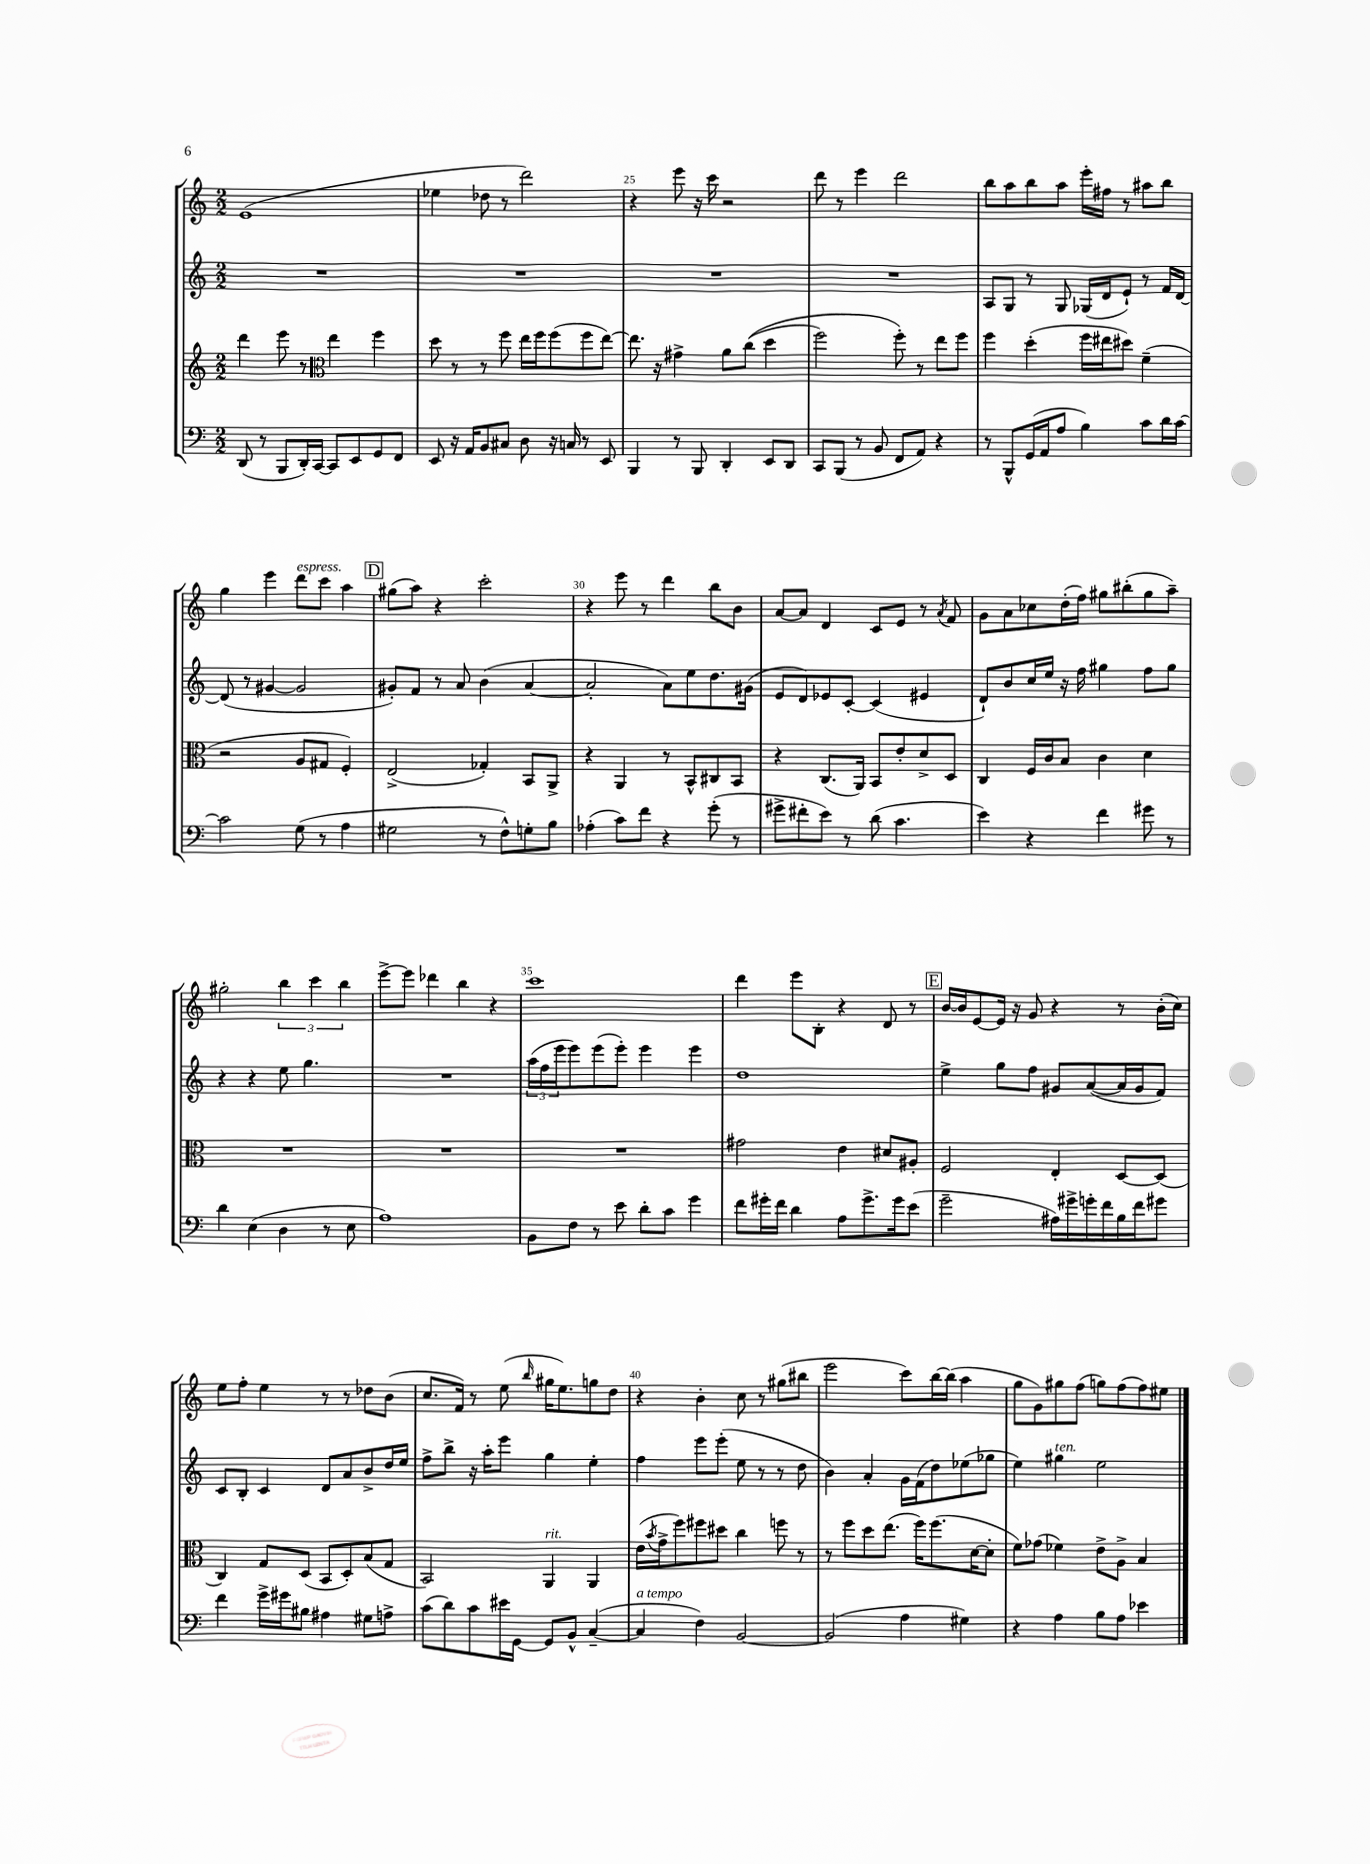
<<
\new StaffGroup <<
\new Staff = "s0" {
    \clef treble \key c \major \numericTimeSignature \time 2/2
    e'1( |
    ees''4 des''8 r8 d'''2) |
    r4 e'''8 r16 c'''16 r2 |
    d'''8 r8 e'''4 d'''2 |
    b''8 a''8 b''8 a''8 e'''16-. fis''16 r8 ais''8 b''8 |
    g''4 e'''4 d'''8^\markup { \italic "espress." } c'''8 a''4 |
    \mark \markup { \box "D" } gis''8( a''8) r4 c'''2-. |
    r4 e'''8 r8 d'''4 b''8 b'8 |
    a'8~ a'8 d'4 c'8 e'8 r8 \acciaccatura { a'8 } f'8 |
    g'8 a'8 ces''8 d''16-.( f''16) gis''8 bis''8-.( gis''8 a''8--) |
    gis''2-. \tuplet 3/2 { b''4 c'''4 b''4 } |
    e'''8~-> e'''8 des'''4 b''4 r4 |
    c'''1 |
    d'''4 e'''8 b8-. r4 d'8 r8 |
    \mark \markup { \box "E" } b'16~ b'16 e'8~ e'16 r16 g'8 r4 r8 b'16-.( c''16) |
    e''8 f''8-. e''4 r8 r8 des''8 b'8( |
    c''8. f'16) r8 e''8( \grace { b''16 } gis''16 e''8.) g''8 d''8 |
    r4 b'4-. c''8 r8 gis''8( bis''8 |
    e'''2 c'''8) b''16~ b''16( a''4 |
    g''8 g'8) gis''8 f''8( g''8) f''8( f''8) eis''8 \bar "|." |
}
\new Staff = "s1" {
    \clef treble \key c \major \numericTimeSignature \time 2/2
    R1 |
    R1 |
    R1 |
    R1 |
    a8 g8 r8 g8 ges16( d'16 e'8-!) r8 f'16 d'16~ |
    d'8( r8 gis'4~ gis'2 |
    \mark \markup { \box "D" } gis'8-.) f'8 r8 a'8 b'4( a'4~ |
    a'2-. a'8) e''8 d''8. gis'16( |
    e'8 d'8) ees'8 c'8~-. c'4( eis'4 |
    d'8-!) b'8 c''16 e''16 r16 f''16 gis''4 f''8 gis''8 |
    r4 r4 e''8 g''4. |
    R1 |
    \tuplet 3/2 { a''16( f''16 e'''16 } e'''8) e'''8( e'''8-.) e'''4 e'''4 |
    d''1 |
    \mark \markup { \box "E" } e''4-> g''8 f''8 gis'8 a'8~( a'16 gis'16 f'8) |
    c'8 b8-. c'4 d'8 a'8 b'8-> d''16 e''16 |
    f''8-> b''8-> r16 a''16-. e'''8 g''4 e''4-. |
    f''4 e'''8 e'''8-.( e''8 r8 r8 d''8 |
    b'4) a'4-. g'16 f'16( d''8) ees''8( ges''8 |
    e''4) gis''4^\markup { \italic "ten." } e''2 \bar "|." |
}
\new Staff = "s2" {
    \clef treble \key c \major \numericTimeSignature \time 2/2
    d'''4 e'''8 r8 \clef alto e''4 f''4 |
    d''8 r8 r8 f''8 e''16 f''16 f''8( f''8 e''8~) |
    e''8. r16 gis'4-> a'8 c''8(\( d''4 |
    f''2) f''8-.\) r8 e''8 f''8 |
    f''4 d''4-.( f''16 eis''16 dis''8) f'4--( |
    r2 a8 gis8 f4-.) |
    \mark \markup { \box "D" } e2->( ges4-.) b,8 a,8-> |
    r4 a,4 r8 b,8-^ cis8 b,8 |
    r4 c8.( a,16) b,8 e'8-. d'8-> d8 |
    c4 f16 c'16 b8 c'4 d'4 |
    R1 |
    R1 |
    R1 |
    gis'2 e'4 dis'8 ais8-. |
    \mark \markup { \box "E" } f2 e4-. d8~ d8( |
    c4) g8 d8( b,8 d8-.) b8( g8 |
    b,2) a,4^\markup { \italic "rit." } a,4 |
    e'16( \acciaccatura { b'8 } g'16-> f''8) fis''8 dis''8 c''4 f''8 r8 |
    r8 f''8 d''8 e''8.( f''16) f''8.( d'16~ d'8-. |
    f'8) ges'8( fes'4) e'8-> a8-> b4 \bar "|." |
}
\new Staff = "s3" {
    \clef bass \key c \major \numericTimeSignature \time 2/2
    d,8( r8 b,,8 d,16-.) c,16~ c,8 e,8 g,8 f,8 |
    e,8 r16 a,16 b,8 cis8 d8 r16 c16 r8 e,8 |
    b,,4 r8 b,,8 d,4-. e,8 d,8 |
    c,8 b,,8( r8 b,8 f,8 a,8) r4 |
    r8 b,,8-^ g,16( a,16 a8 b4) c'8 d'16 c'16~ |
    c'2 g8( r8 a4 |
    \mark \markup { \box "D" } gis2 r8 f8-^) g8-. b8 |
    aes4-.( c'8) f'8 r4 g'8-.( r8 |
    gis'8-> fis'8-. e'8) r8 d'8( c'4. |
    e'4) r4 f'4 gis'8 r8 |
    d'4 e4( d4 r8 e8 |
    a1) |
    b,8 f8 r8 e'8 d'8-. c'8 g'4 |
    f'8 gis'16-. f'16 d'4 a8 gis'8.-> gis'16 e'8( |
    \mark \markup { \box "E" } g'2-- ais16) gis'16-> g'16-. f'16 b16 f'16 gis'8 |
    f'4 g'16-> gis'16 bis8 ais4 gis8 a8-> |
    c'8( d'8) c'8 eis'16 g,16~ g,8 b,8-^ c4~--( |
    c4^\markup { \italic "a tempo" } f4) b,2~ |
    b,2( a4 gis4) |
    r4 a4 b8 a8 ees'4 \bar "|." |
}
>>
>>
\layout { \context { \Score currentBarNumber = #23 \override BarNumber.break-visibility = ##(#f #t #t) barNumberVisibility = #(every-nth-bar-number-visible 5) } }
